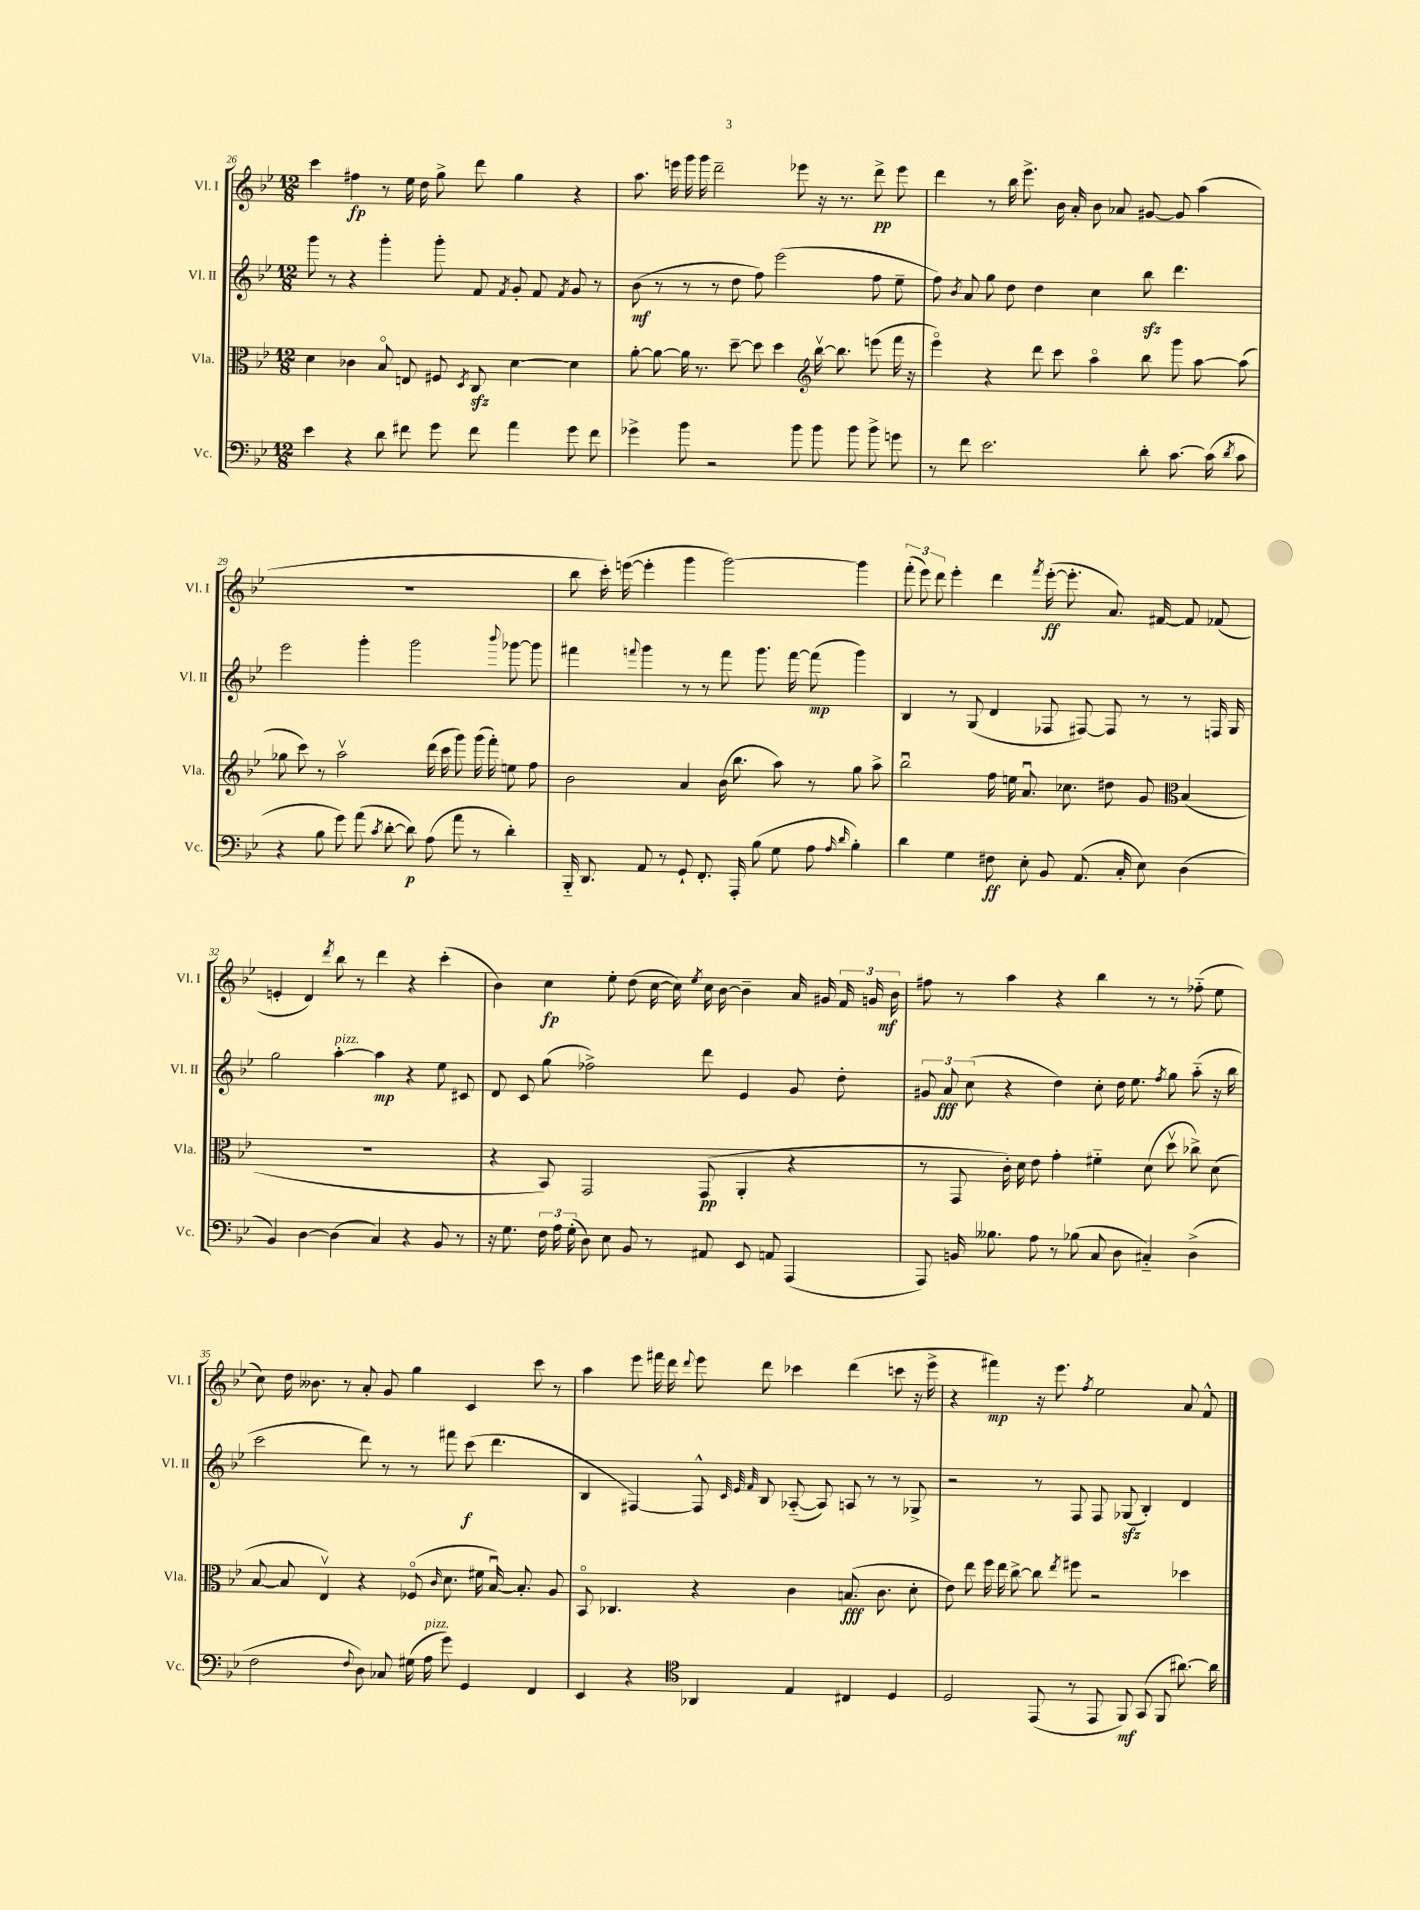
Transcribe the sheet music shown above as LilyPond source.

<<
\new StaffGroup <<
\new Staff = "s0" \with { instrumentName = "Vl. I" shortInstrumentName = "Vl. I" } {
    \clef treble \key bes \major \numericTimeSignature \time 12/8
    \autoBeamOff c'''4 fis''4\fp r8 ees''16 d''16 g''8-> d'''8 g''4 r4 |
    a''8. e'''16 g'''16 g'''16 d'''2-- ees'''8 r16 r8. d'''8->\pp ees'''8 |
    d'''4 r8 bes''16 ees'''8.-> bes'16 a'16-. bes'8 aes'8 gis'8~ gis'8 a''4( |
    R1. |
    bes''8 c'''16-.) e'''16~( e'''4-. g'''4 g'''2~) g'''4 |
    \tuplet 3/2 { f'''8-.( ees'''8) d'''8 } ees'''4-. d'''4 \acciaccatura { f'''8 } ees'''16~-.\ff( ees'''8.-. a'8.) fis'16~ fis'8 fes'8( |
    e'4-. d'4) \acciaccatura { d'''8 } bes''8 r8 d'''4 r4 c'''4-.( |
    bes'4) c''4\fp ees''8-. d''8( c''16~ c''16) \acciaccatura { ees''8 } c''16 bes'16~ bes'4-- a'16 gis'16 \tuplet 3/2 { f'16 g'16 bes'16\mf } |
    fis''8 r8 a''4 r4 bes''4 r8 r8 fes''8-_( ees''8 |
    c''8) d''16 beses'8. r8 a'8-. g'8 g''4 c'4 c'''8 r8 |
    a''4 ees'''8 fis'''16 d'''16 \appoggiatura { d'''8 } ees'''8 d'''8 ces'''4 d'''4( c'''8 r16 ees'''16-> |
    r4 fis'''4\mp) r16 ees'''8. \acciaccatura { f''8 } ees''2 a'8 f'8-^ \bar "|." |
}
\new Staff = "s1" \with { instrumentName = "Vl. II" shortInstrumentName = "Vl. II" } {
    \clef treble \key bes \major \numericTimeSignature \time 12/8
    \autoBeamOff g'''8 r8 r4 g'''4-. g'''8-. f'8 \acciaccatura { f'8 } g'8-. f'8 \acciaccatura { f'8 } g'8 r8 |
    bes'8\mf( r8 r8 r8 d''8 f''8) ees'''2( f''8 ees''8-- |
    f''8) \acciaccatura { bes'8 } a'8 g''8 d''8 d''4 c''4 bes''8\sfz d'''4. |
    ees'''2 g'''4-. g'''2 \appoggiatura { bes'''8 } ges'''8~ ges'''8 |
    fis'''4 \appoggiatura { f'''8 } g'''4 r8 r8 f'''8 g'''8. f'''16~ f'''8\mp( g'''4) |
    bes4 r8 g8( d'4 fes8 fis8~) fis8 r8 r8 f16 g16 |
    g''2 a''4~-.^\markup { \italic "pizz." } a''4\mp r4 ees''8 cis'8 |
    d'8 c'8 g''8( fes''2->) d'''8 ees'4 g'8 d''8-. |
    \tuplet 3/2 { gis'8 a'8\fff c''8( } r4 d''4) c''8-. d''16 ees''8. \acciaccatura { f''8 } g''8 a''8-_( r16 bes''16 |
    c'''2 d'''8) r8 r8 fis'''8 c'''8\f( d'''4. |
    bes4 fis4~) fis8-^ \grace { c'32 ees'32 f'32 } bes8 aes8~-_( aes8) a8 r8 r8 ges8-> |
    r2 r8 f8 f8 ges8\sfz( bes4-.) d'4 \bar "|." |
}
\new Staff = "s2" \with { instrumentName = "Vla." shortInstrumentName = "Vla." } {
    \clef alto \key bes \major \numericTimeSignature \time 12/8
    \autoBeamOff d'4 ces'4 bes8\flageolet e8 fis8 \acciaccatura { d8 } c8\sfz d'4~ d'4 |
    a'8~-. a'8~ a'16 r8. d''8~-- d''8 d''4 \clef treble bes''16~\upbow bes''8. e'''8( f'''16 r16 |
    ees'''4\flageolet) r4 d'''8 c'''8 a''4\flageolet bes''8 g'''8 a''8~ a''8( |
    ges''8 c'''8) r8 a''2\upbow d'''16( c'''16 g'''8) g'''16( f'''16-.) e''8 f''8 |
    bes'2 a'4 bes'16( bes''8. a''8) r8 g''8 a''8-> |
    bes''2\downbow f''16 e''16 a'8.\downbow ces''8. dis''8 g'8 \clef alto bes4( |
    R1. |
    r4 bes,8) g,2 g,8\pp( a,4-. r4 |
    r8 g,8 c'16-.) d'16 ees'8 g'4-. fis'4-_ d'8( d''8\upbow ces''8->) d'8( |
    bes8~ bes8 ees4\upbow) r4 fes8\flageolet( \grace { c'16 } d'8. fis'16 bes16~\downbow) bes8.-. a8 |
    bes,8\flageolet ces4. r4 c'4 b8.\fff( c'8. d'8-. |
    ees'8) ees''8 f''16 ees''16 c''8~-> c''8 \acciaccatura { ees''8 } fis''8 r2 des''4 \bar "|." |
}
\new Staff = "s3" \with { instrumentName = "Vc." shortInstrumentName = "Vc." } {
    \clef bass \key bes \major \numericTimeSignature \time 12/8
    \autoBeamOff ees'4 r4 d'8 fis'8 g'8 fis'8 a'4 g'8 fis'8 |
    ges'4-> bes'8 r2 bes'8 bes'8 bes'8 bes'8-> g'8 |
    r8 f'8 ees'2. d'8-. c'8.~ c'16( \acciaccatura { d'8 } c'8 |
    r4 bes8 g'8) a'8( \acciaccatura { c'8 } d'8~-. d'8\p) a8( a'8 r8 d'4-.) |
    bes,,16-_ d,8. a,8 r8 g,8-! f,8.-. a,,16-. bes8( g8 a8 \grace { a16 d'16 } bes4-.) |
    d'4 g4 fis8\ff ees8-. bes,8 a,8.( c16-. ees8) d4( |
    bes,4) d4~ d4( c4) r4 bes,8 r8 |
    r16 g8. \tuplet 3/2 { f16 a16 g16-.( } d8) ees8 bes,8 r8 ais,8 ees,8 a,8 a,,4( |
    a,,8) b,16 beses8. a8 r8 bes8( c8 d8 cis4-_) d4->( |
    f2 \appoggiatura { f8 } d8) ces8 gis16( a16^\markup { \italic "pizz." } g'8) g,4 f,4 |
    ees,4 r4 \clef tenor aes,4 ees4 cis4 d4 |
    d2 ees,8( r8 ees,8 f,8\mf) g,8( f,8 ais'8.~) ais'16 \bar "|." |
}
>>
>>
\layout { \context { \Score currentBarNumber = #26 } }
